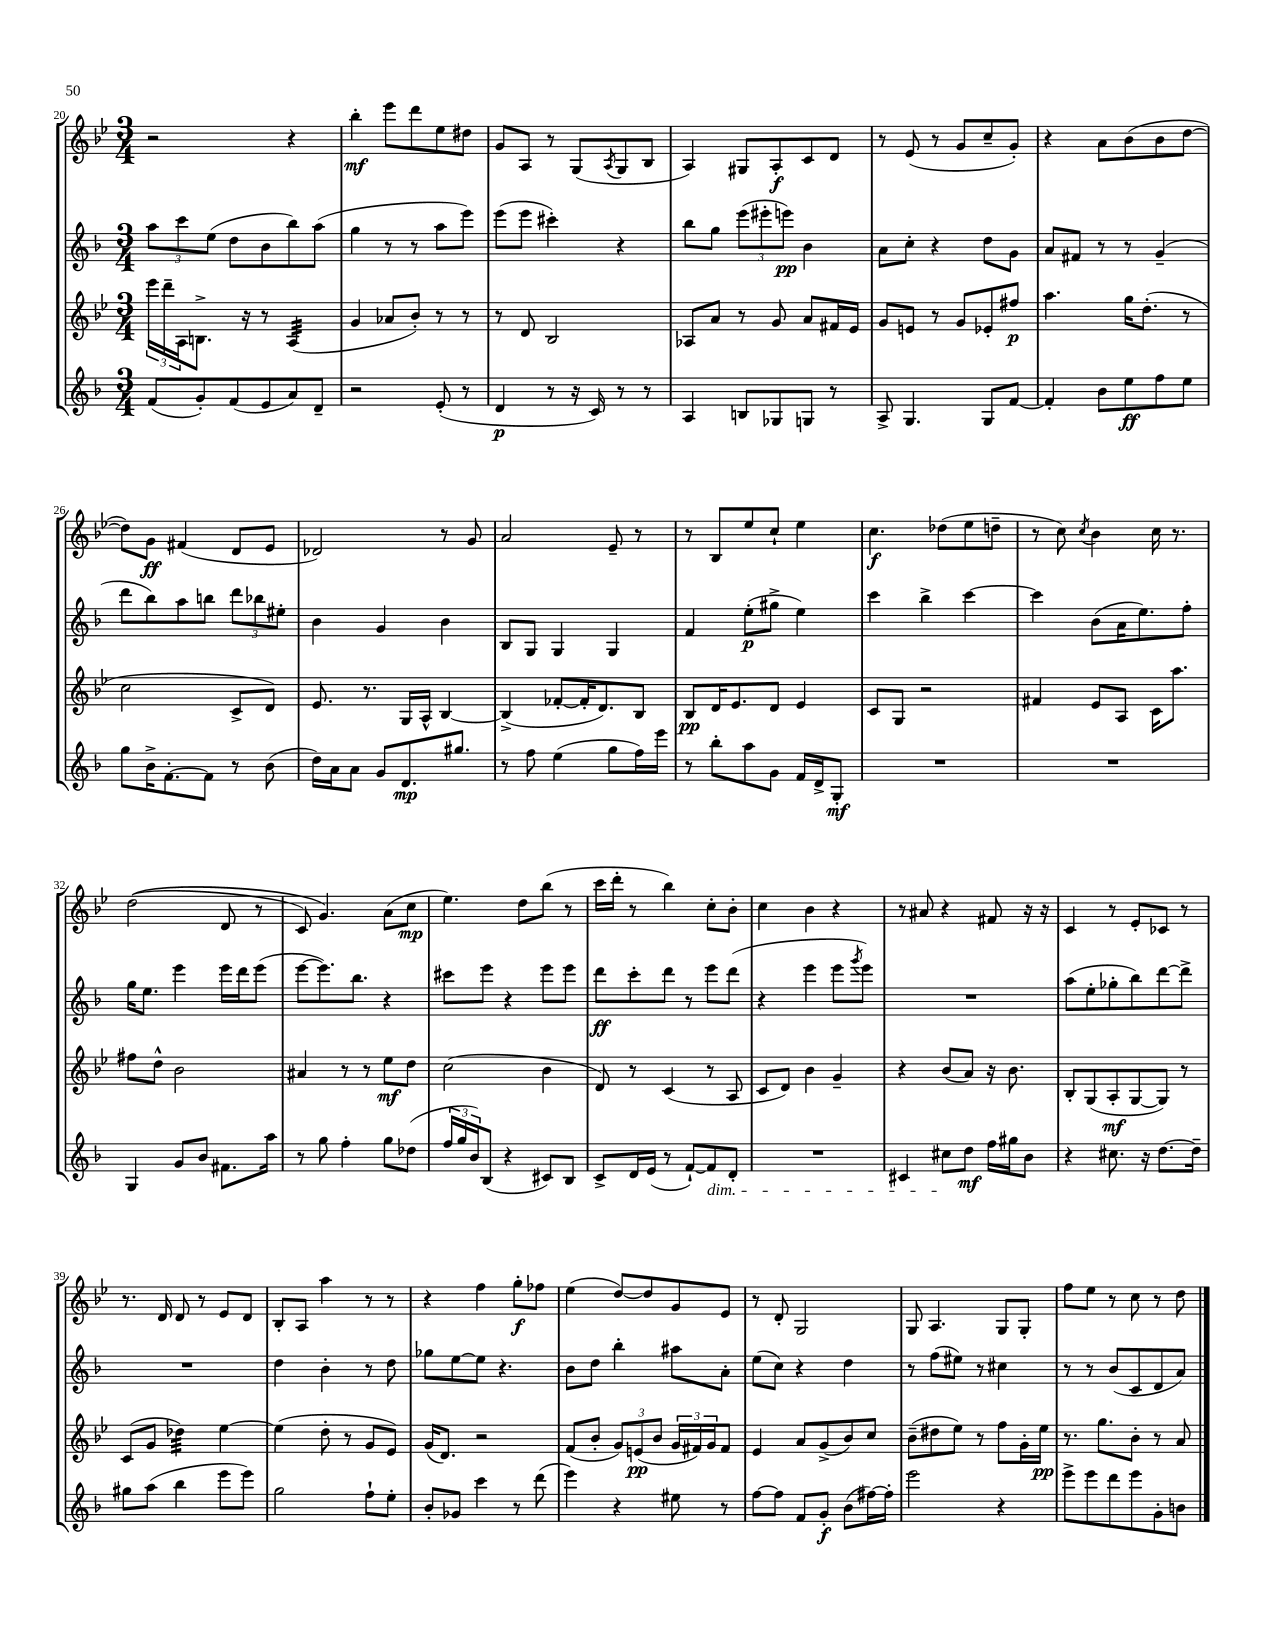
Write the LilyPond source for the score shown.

<<
\new StaffGroup <<
\new Staff = "s0" {
    \clef treble \key bes \major \numericTimeSignature \time 3/4
    r2 r4 |
    bes''4-.\mf ees'''8 d'''8 ees''8 dis''8 |
    g'8 a8 r8 g8( \acciaccatura { a8 } g8 bes8 |
    a4) gis8 a8-.\f c'8 d'8 |
    r8 ees'8( r8 g'8 c''8-- g'8-.) |
    r4 a'8 bes'8( bes'8 d''8~ |
    d''8) g'8\ff fis'4( d'8 ees'8 |
    des'2) r8 g'8 |
    a'2 ees'8-- r8 |
    r8 bes8 ees''8 c''8-! ees''4 |
    c''4.\f des''8( ees''8 d''8-- |
    r8 c''8) \acciaccatura { c''8 } bes'4 c''16 r8. |
    d''2(\( d'8 r8 |
    c'8) g'4.\) a'8( c''8\mp |
    ees''4.) d''8 bes''8( r8 |
    c'''16 d'''16-. r8 bes''4) c''8-. bes'8-. |
    c''4 bes'4 r4 |
    r8 ais'8 r4 fis'8 r16 r16 |
    c'4 r8 ees'8-. ces'8 r8 |
    r8. d'16 d'8 r8 ees'8 d'8 |
    bes8-. a8 a''4 r8 r8 |
    r4 f''4 g''8-.\f fes''8 |
    ees''4( d''8~) d''8 g'8 ees'8 |
    r8 d'8-. g2 |
    g8 a4. g8 g8-. |
    f''8 ees''8 r8 c''8 r8 d''8 \bar "|." |
}
\new Staff = "s1" {
    \clef treble \key f \major \numericTimeSignature \time 3/4
    \tuplet 3/2 { a''8 c'''8 e''8( } d''8 bes'8 bes''8) a''8( |
    g''4 r8 r8 a''8 e'''8) |
    e'''8( e'''8 cis'''4-.) r4 |
    bes''8 g''8 \tuplet 3/2 { e'''8( eis'''8-. e'''8\pp) } bes'4 |
    a'8 c''8-. r4 d''8 g'8 |
    a'8 fis'8 r8 r8 g'4--( |
    d'''8 bes''8) a''8 b''8 \tuplet 3/2 { d'''8 bes''8 eis''8-. } |
    bes'4 g'4 bes'4 |
    bes8 g8 g4 g4 |
    f'4 e''8-.\p( gis''8-> e''4) |
    c'''4 bes''4-> c'''4~ |
    c'''4 bes'8( a'16 e''8.) f''8-. |
    g''16 e''8. e'''4 e'''16 d'''16 e'''8( |
    e'''8~ e'''8.) bes''8. r4 |
    cis'''8 e'''8 r4 e'''8 e'''8 |
    d'''8\ff c'''8-. d'''8 r8 e'''8 d'''8( |
    r4 e'''4 e'''8 \acciaccatura { g'''8 } e'''8) |
    R2. |
    a''8( e''8-. ges''8-. bes''8) d'''8~ d'''8-> |
    R2. |
    d''4 bes'4-. r8 d''8 |
    ges''8 e''8~ e''8 r4. |
    bes'8 d''8 bes''4-. ais''8 a'8-. |
    e''8( c''8) r4 d''4 |
    r8 f''8( eis''8) r8 cis''4 |
    r8 r8 bes'8( c'8 d'8 a'8) \bar "|." |
}
\new Staff = "s2" {
    \clef treble \key bes \major \numericTimeSignature \time 3/4
    \tuplet 3/2 { ees'''16 d'''16-- a16 } b8.-> r16 r8 a4:32( |
    g'4 aes'8 bes'8-.) r8 r8 |
    r8 d'8 bes2 |
    aes8 a'8 r8 g'8 a'8 fis'16 ees'16 |
    g'8 e'8 r8 g'8 ees'8-. fis''8\p |
    a''4. g''16 d''8.-.( r8 |
    c''2 c'8-> d'8) |
    ees'8. r8. g16 a16-^ bes4~ |
    bes4->( fes'8~-. fes'16-. d'8.) bes8 |
    bes8\pp d'16 ees'8. d'8 ees'4 |
    c'8 g8 r2 |
    fis'4 ees'8 a8 c'16 a''8. |
    fis''8 d''8-^ bes'2 |
    ais'4 r8 r8 ees''8\mf d''8 |
    c''2( bes'4 |
    d'8) r8 c'4( r8 a8 |
    c'8 d'8) bes'4 g'4-- |
    r4 bes'8( a'8) r16 bes'8. |
    bes8-. g8( a8-.\mf g8~ g8) r8 |
    c'8( g'8 des''4:32) ees''4~ |
    ees''4( d''8-. r8 g'8 ees'8) |
    g'16( d'8.) r2 |
    f'8( bes'8-. \tuplet 3/2 { g'8) e'8\pp( bes'8 } \tuplet 3/2 { g'16 fis'16) g'16 } fis'8 |
    ees'4 a'8 g'8->( bes'8) c''8 |
    bes'8--( dis''8 ees''8) r8 f''8 g'16-. ees''16\pp |
    r8. g''8. bes'8-. r8 a'8 \bar "|." |
}
\new Staff = "s3" {
    \clef treble \key f \major \numericTimeSignature \time 3/4
    f'8( g'8-.) f'8( e'8 a'8) d'8-- |
    r2 e'8-.( r8 |
    d'4\p r8 r16 c'16) r8 r8 |
    a4 b8 ges8 g8 r8 |
    a8-> g4. g8 f'8~ |
    f'4-. bes'8 e''8\ff f''8 e''8 |
    g''8 bes'16-> f'8.~-. f'8 r8 bes'8( |
    d''16) a'16 a'8 g'8 d'8.\mp gis''8. |
    r8 f''8 e''4( g''8 f''16) e'''16 |
    r8 bes''8-. a''8 g'8 f'16 d'16-> g8-.\mf |
    R2. |
    R2. |
    g4 g'8 bes'8 fis'8. a''16 |
    r8 g''8 f''4-. g''8 des''8( |
    \tuplet 3/2 { f''16 g''16 bes'16) } bes8( r4 cis'8) bes8 |
    c'8-> d'16 e'16( r8 f'8~-!) f'8\dim d'8-. |
    R2. |
    cis'4 cis''8\! d''8\mf f''16 gis''16 bes'8 |
    r4 cis''8. r16 d''8.~ d''16-- |
    gis''8 a''8( bes''4 e'''8 e'''8) |
    g''2 f''8-! e''8-. |
    bes'8-. ges'8 c'''4 r8 d'''8( |
    e'''4) r4 eis''8 r8 |
    f''8~ f''8 f'8 g'8-.\f bes'8( fis''16~) fis''16-. |
    e'''2 r4 |
    e'''8-> e'''8 d'''8 e'''8 g'8-. b'8 \bar "|." |
}
>>
>>
\layout { \context { \Score currentBarNumber = #20 } }
